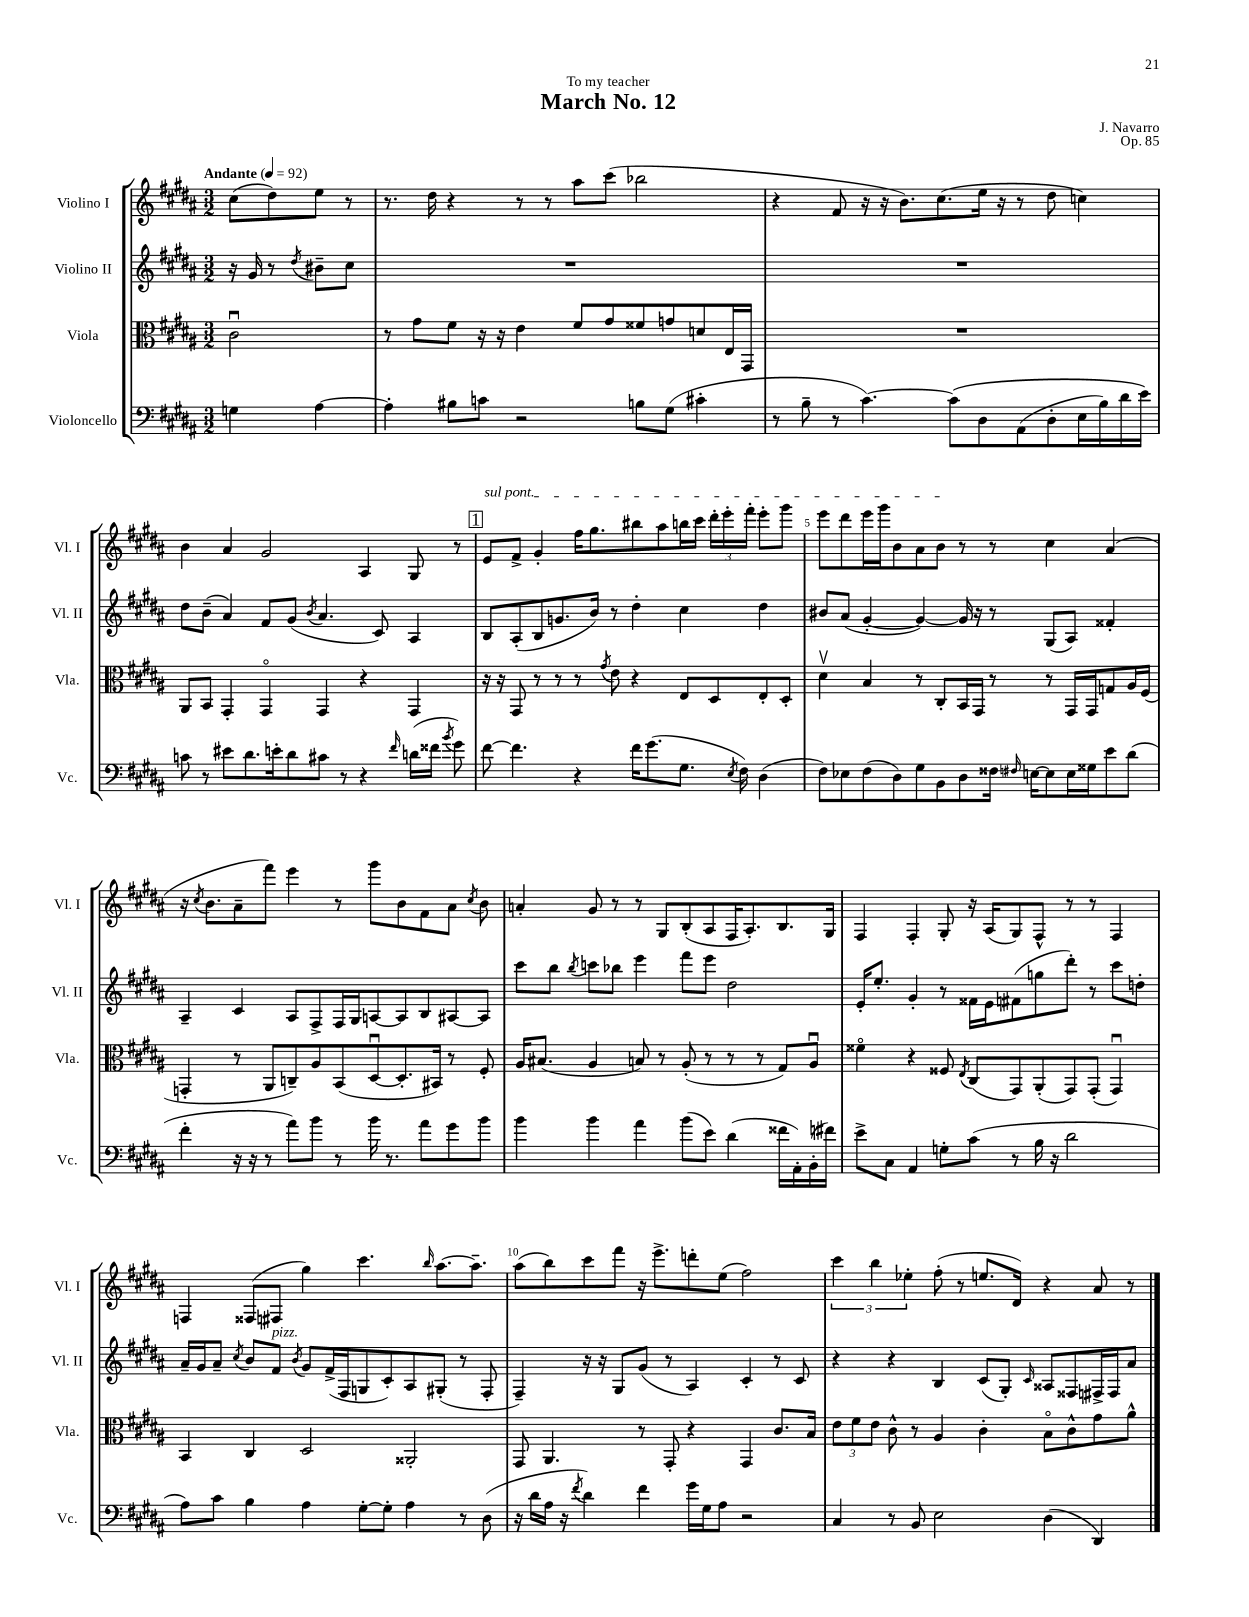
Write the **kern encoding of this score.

**kern	**kern	**kern	**kern
*part4	*part3	*part2	*part1
*staff4	*staff3	*staff2	*staff1
*I"Violoncello	*I"Viola	*I"Violino II	*I"Violino I
*I'Vc.	*I'Vla.	*I'Vl. II	*I'Vl. I
*clefF4	*clefC3	*clefG2	*clefG2
*k[f#c#g#d#a#]	*k[f#c#g#d#a#]	*k[f#c#g#d#a#]	*k[f#c#g#d#a#]
*M3/2	*M3/2	*M3/2	*M3/2
*MM92	*MM92	*MM92	*MM92
=	=	=	=
!	!	!	!LO:TX:a:B:t=Andante
4Gn\	2c#u\	16r	(8cc#\L
.	.	16g#/	.
.	.	8r	8dd#\)
.	.	8qdd#/	.
[4A#\	.	8b#X~\L	8ee\J
.	.	8cc#\J	8r
=1	=1	=1	=1
4A#'\]	8r	1.r	8.r
.	8g#\L	.	.
.	.	.	16dd#\
8B#X\L	8f#\J	.	4r
8cn\J	16r	.	.
.	16r	.	.
2r	4e\	.	8r
.	.	.	8r
.	8f#/L	.	8aa#\L
.	8g#/	.	(8ccc#\J
8Bn\L	8f##X/	.	2bb-X\
(8G#\J	8gn/	.	.
4c#X'\	8dn/	.	.
.	16E/L	.	.
.	16GG#/JJ	.	.
=2	=2	=2	=2
8r	1.r	1.r	4r
8B~\	.	.	.
8r	.	.	8f#/
[4.c#\)	.	.	16r
.	.	.	16r
.	.	.	8.b\L)
.	.	.	(8.cc#\
(8c#\L]	.	.	.
8D#\	.	.	16ee\Jk
.	.	.	16r
(8AA#\	.	.	8r
8D#'\	.	.	8dd#\
16E\L	.	.	4ccn\)
16B\)	.	.	.
16d#\	.	.	.
16e\JJ)	.	.	.
!!LO:LB:g=z
=3	=3	=3	=3
8cn\	8AA#/L	8dd#\L	4b\
8r	8BB/J	(8b~\J	.
8e#X\L	4GG#'/	4a#/)	4a#/
8.d#\	.	.	.
.	4GG#/	8f#/L	2g#/
16en'\k	.	.	.
8d#\	.	(8g#/J	.
.	.	8qb/	.
8c#X\J	4GG#/	4.a#/	.
8r	.	.	.
4r	4r	.	4A#/
.	.	8c#/)	.
16qqf#/	.	.	.
(16dn\LL	4GG#/	4A#/	8G#/
16f##X\JJ	.	.	.
8qb/	.	.	.
8g#\)	.	.	8r
!!LO:REH:place=s1:t=1
=4	=4	=4	=4
!	!	!	!LO:TX:a:i:t=sul pont.
[8f#\	16r	8B/L	8e/L
.	16r	.	.
4.f#\]	8GG#/	(8A#'/	8f#^/J
.	8r	8B/	4g#'/
.	8r	8.gn/	.
4r	8r	.	16ff#\KL
.	.	16b/Jk)	8.gg#\
.	8qg#/	.	.
.	8e\	8r	.
16f#\KL	4r	4dd#'\	8bb#X\
(8.g#\	.	.	.
.	.	.	8aa#\
8.G#\J	8E/L	4cc#\	16bbn\L
.	.	.	16ccc#\JJ
.	8D#/	.	24ddd#'\LL
.	.	.	24eee'\
8qE/	.	.	.
16F#\)	.	.	.
.	.	.	24fff#'\JJ
(4D#\	8E'/	4dd#\	8eee'\L
.	8D#'/J	.	8ggg#\J
=5	=5	=5	=5
8F#\L)	4d#v\	8b#X/L	8eee\L
8E-X\	.	(8a#/J	8ddd#\
(8F#\	4B/	[4g#'/	16eee\L
.	.	.	16ggg#\J
8D#\)	.	.	8b\
8G#\	8r	4g#/_)	8a#\
8BB\	8C#'/L	.	8b\J
8D#\	16BB/L	16g#/]	8r
.	16GG#/JJ	16r	.
16F##X\Jk	8r	8r	8r
16qqF#X/	.	.	.
[16En\KL	.	.	.
8E\]	8r	(8G#/L	4cc#\
16E\L	16GG#/LL	8A#/J)	.
16G##X\J	16GG#/J	.	.
8e\	8Gn/	4f##X'/	(4a#/
(8d#\J	16A#/L	.	.
.	(16F#/JJ	.	.
!!LO:LB:g=z
=6	=6	=6	=6
4f#'\	4GGn'/	4A#~/	16r
.	.	.	8qcc#/
.	.	.	8.b\L
16r	8r	4c#/	8a#~\
16r	.	.	.
8r	8AA#/L	.	8fff#\J)
8a#\L)	8Cn~/)	8A#/L	4eee\
8b\J	8A#/	8F#^/	.
8r	(8BB/	16F#/L	8r
.	.	16G#/J	.
16b\	[8D#u/	[8An/	8ggg#\L
8.r	.	.	.
.	8.D#'/]	8A/]	8b\
8a#\L	.	8B/	8f#\
.	16BB#X/Jk)	.	.
8g#\	8r	[8A#X/	8a#\J
.	.	.	8qcc#/
8b\J	8F#'/	8A#/J]	8b\
=7	=7	=7	=7
4b\	16A#/KL	8ccc#\L	4an'/
.	(8.B#X/J	.	.
.	.	8bb\J	.
.	.	8qbb/	.
4b\	4A#/	8cccn\L	8g#/
.	.	8bb-X\J	8r
4a#\	8Bn/)	4eee\	8r
.	8r	.	8G#/L
(8b\L	(8A#'/	8fff#\L	(8B'/
8e\J)	8r	8eee\J	8A#/
(4d#\	8r	2dd#\	16F#/K
.	.	.	8.A#'/)
.	8r	.	.
16f##X\LL	8G#/L)	.	8.B/
16AA#'\)	.	.	.
(16BB'\	8A#u/J	.	.
16f#X\JJ)	.	.	16G#/Jk
=8	=8	=8	=8
8e^\L	4f##X\	16e'/KL	4F#/
.	.	8.ee'/J	.
8C#\J	.	.	.
4AA#/	4r	4g#'/	4F#'/
8Gn'\L	8F##X/	8r	8G#'/
.	8qE/	.	.
(8c#\J	(8C#/L	16f##X\LL	16r
.	.	16e\J	(16A#/KL
8r	8GG#/)	(8f#X\	8G#/)
16B\	(8AA#'/	8ggn\	8F#^^/J
16r	.	.	.
2d#\	8GG#/)	8ddd#'\J)	8r
.	(8GG#'/J	8r	8r
.	4GG#u/)	8ccc#\L	4F#/
.	.	8ddn'\J	.
!!LO:LB:g=z
=9	=9	=9	=9
8A#\L)	4BB/	16a#~/LL	4Fn/
.	.	16g#/J	.
8c#\J	.	8a#~/J	.
.	.	8qcc#/	.
4B\	4C#/	8b/L	(8F##X/L
!	!	!LO:TX:a:i:t=pizz.	!
.	.	8f#/J	8F#X/J
.	.	8qb/	.
4A#\	2D#/	8g#/L	4gg#\)
.	.	(16f#^/L	.
.	.	16F#/J	.
[8G#'\L	.	8Gn/	4.ccc#\
8G#'\J]	.	8c#'/)	.
4A#\	2AA##X'/	8A#/	.
.	.	.	16qqbb/
.	.	(8G#X'/J	[8.aa#\L
8r	.	8r	.
.	.	.	8.aa#~\J]
(8D#\	.	8F#'/	.
=10	=10	=10	=10
16r	8GG#/	4F#~/)	(8aa#\L
16d#\LL	.	.	.
16A#\JJ	4.AA#/	.	8bb\)
16r	.	.	.
8qf#/	.	.	.
4d#\)	.	16r	8ccc#\
.	.	16r	.
.	.	8G#/L	8fff#\J
4f#\	8r	(8g#/J	16r
.	.	.	8.eee^\L
.	8GG#'/	8r	.
16g#\LL	4r	4A#/)	8dddn'\
16G#\J	.	.	.
8A#\J	.	.	(8ee\J
2r	4GG#/	4c#'/	2ff#\)
.	8.c#/L	8r	.
.	.	8c#/	.
.	16B/Jk	.	.
=11	=11	=11	=11
4C#/	12e\L	4r	6ccc#\
.	12f#\	.	.
.	12e\J	.	6bb\
8r	8c#^^\	4r	.
.	.	.	6ee-X'\
8BB/	8r	.	.
2E\	4A#/	4B/	(8ff#'\
.	.	.	8r
.	4c#'\	(8c#/L	8.een/L
.	.	8G#'/J)	.
.	.	.	16d#/Jk)
.	.	16qqc#/	.
(4D#\	8B\L	8A##X/L	4r
.	8c#^^\	8F##X/	.
4DD#/)	8g#\	16F#X^/L	8a#/
.	.	16F#/J	.
.	8a#^^\J	8a#/J	8r
==	==	==	==
*-	*-	*-	*-
